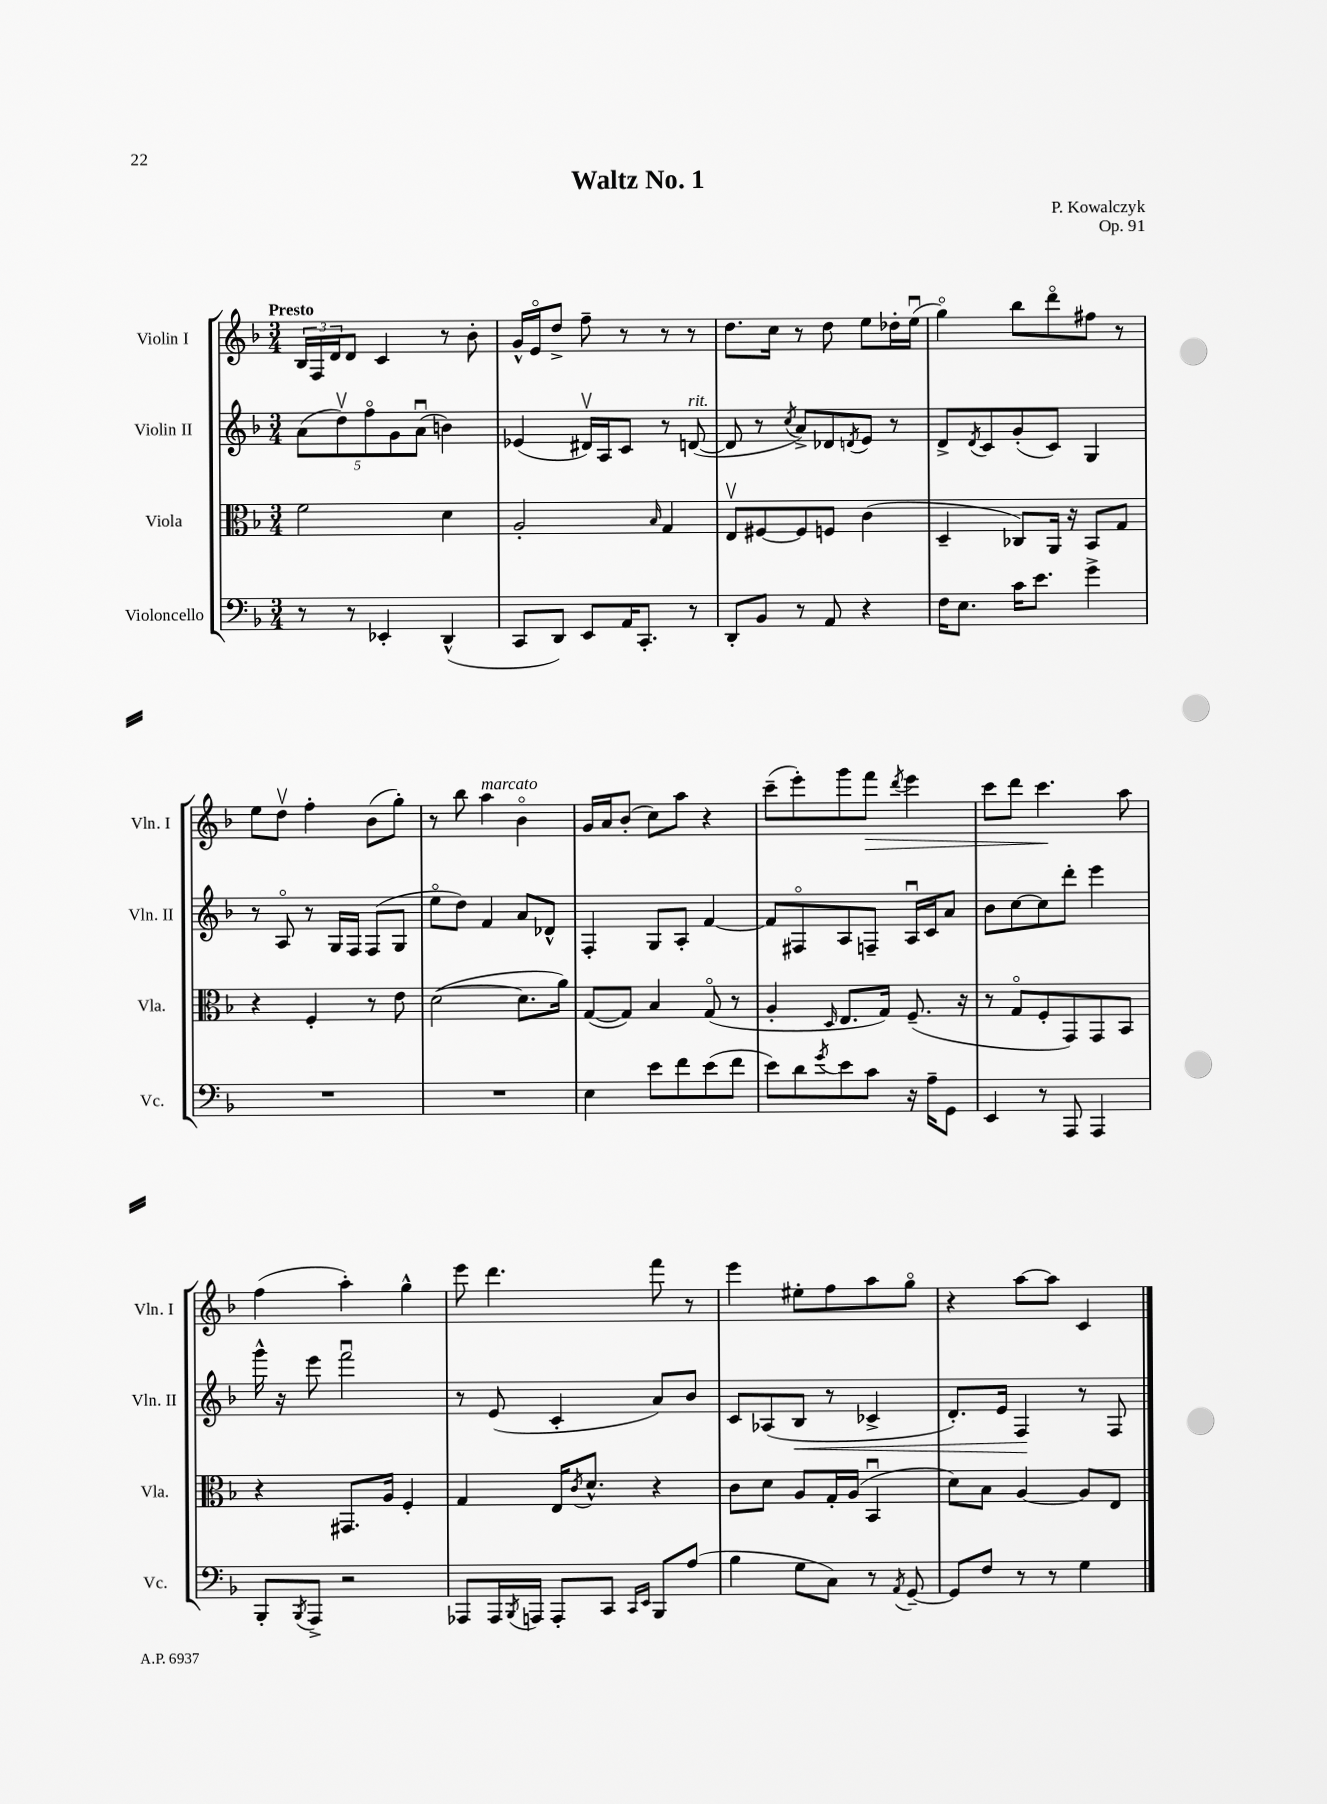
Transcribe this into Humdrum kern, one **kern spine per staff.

**kern	**kern	**kern	**kern
*staff4	*staff3	*staff2	*staff1
*clefF4	*clefC3	*clefG2	*clefG2
*k[b-]	*k[b-]	*k[b-]	*k[b-]
*M3/4	*M3/4	*M3/4	*M3/4
8r	2f	(10a	24B-
.	.	.	24F
.	.	.	24d
.	.	10ddv)	.
8r	.	.	8d
.	.	10ffo	.
4EE-'	.	.	4c
.	.	10g	.
.	.	(10au	.
(4DD^^	4d	4b)	8r
.	.	.	8b-'
=	=	=	=
8CC	2A'	(4e-	16g^^
.	.	.	16eo
8DD)	.	.	8dd^
8EE	.	16d#v)	8ff~
.	.	16A	.
16AA	.	8c	8r
8.CC'	.	.	.
.	16qqB-	.	.
.	4G	8r	8r
8r	.	([8d	8r
=	=	=	=
8DD'	8Ev	8d]	8.dd
8BB-	[8F#	8r	.
.	.	.	16cc
.	.	8qcc	.
8r	8F#]	8a^)	8r
8AA	8F	8d-	8dd
.	.	8qd	.
4r	(4c	8e	8ee
.	.	8r	16dd-'
.	.	.	(16eeu
=	=	=	=
16F	4D~	8d^	4ggo)
8.E	.	.	.
.	.	8qd	.
.	.	8c	.
16c	8C-)	(8g'	8bb-
8.e	.	.	.
.	16AA	8c)	8dddo
.	16r	.	.
4g^	8BB-	4G	8ff#
.	8G	.	8r
=	=	=	=
2.r	4r	8r	8ee
.	.	8Ao	8ddv
.	4F'	8r	4ff'
.	.	16G	.
.	.	16F	.
.	8r	(8F	(8b-
.	8e	8G	8gg')
=	=	=	=
2.r	([2d	8eeo	8r
.	.	8dd)	8bb-
.	.	4f	4aa
.	8.d]	8a	4b-o
.	.	8d-^^	.
.	16a)	.	.
=	=	=	=
4E	([8G	4F'	16g
.	.	.	16a
.	8G])	.	(8b-'
8e	4B-	8G	8cc)
8f	.	8A'	8aa
(8e	(8Go	[4f	4r
8f	8r	.	.
=	=	=	=
8e)	4A'	8f]	(8ccc~
8d	.	8F#o	8eee')
8qg	16qqD	.	.
8e	8.E	8A	8ggg
8c	.	8F~	8fff
.	16G)	.	.
.	.	.	8qddd
16r	(8.F~	16Au	4eee
16A~	.	16c	.
8GG	.	8a	.
.	16r	.	.
=	=	=	=
4EE	8r	8b-	8ccc
.	8Go	[8cc	8ddd
8r	8F'	8cc]	4.ccc
8AAA	8GG)	8ddd'	.
4AAA	8GG	4eee	.
.	8BB-	.	8aa
=	=	=	=
8BBB-'	4r	16ggg^^	(4ff
.	.	16r	.
8qBBB-	.	.	.
8AAA^	.	8eee	.
2r	8.GG#	2fffu	4aa')
.	16A	.	.
.	4F'	.	4gg^^
=	=	=	=
8AAA-	4G	8r	8eee
16AAA-	.	(8e	4.ddd
8qBBB-	.	.	.
16AAA	.	.	.
8AAA'	16E	4c'	.
.	8qc	.	.
.	8.d^^	.	.
8CC	.	.	.
16qqCC	.	.	.
16qqEE	.	.	.
8BBB-	4r	8a)	8fff
(8A	.	8b-	8r
=	=	=	=
4B-	8c	8c	4eee
.	8d	(8A-	.
8G	8A	8B-	8ee#'
8C)	16G'	8r	8ff
.	(16A	.	.
8r	4BB-u	4c-^	8aa
8qAA	.	.	.
[8GG~	.	.	8ggo
=	=	=	=
8GG]	8d)	8.d')	4r
8F	8B-	.	.
.	.	16e	.
8r	[4A	4F	[8aa
8r	.	.	8aa]
4G	8A]	8r	4c
.	8E	8F	.
==	==	==	==
*-	*-	*-	*-
